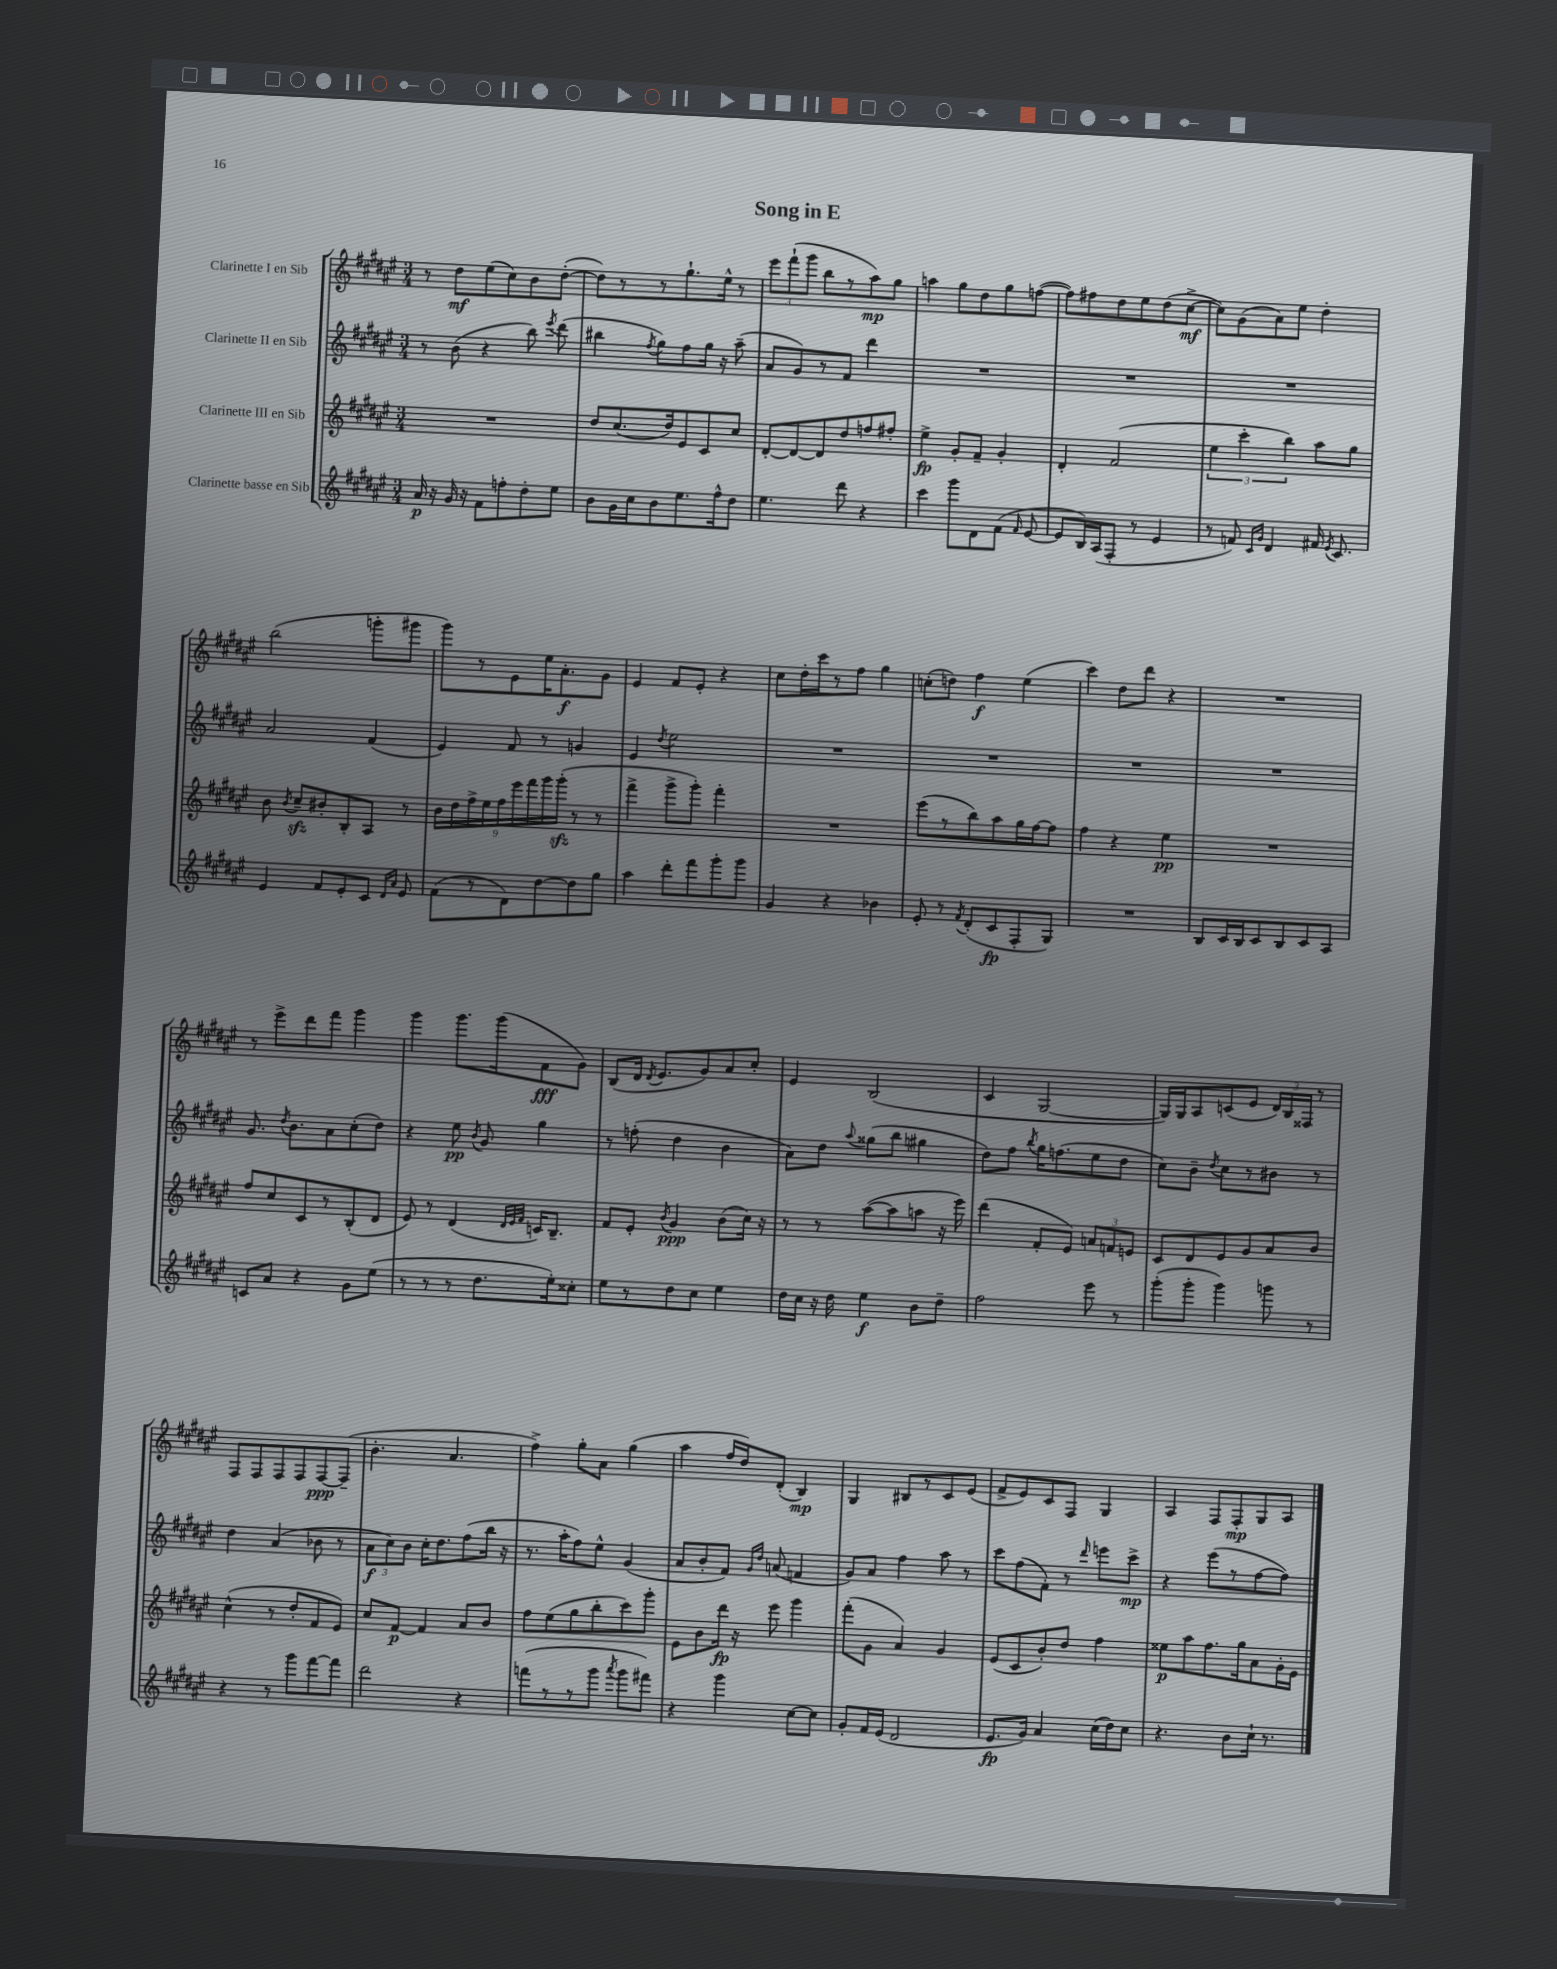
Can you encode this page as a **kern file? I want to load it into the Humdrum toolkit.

**kern	**kern	**kern	**kern
*staff4	*staff3	*staff2	*staff1
*clefG2	*clefG2	*clefG2	*clefG2
*k[f#c#g#d#a#e#]	*k[f#c#g#d#a#e#]	*k[f#c#g#d#a#e#]	*k[f#c#g#d#a#e#]
*M3/4	*M3/4	*M3/4	*M3/4
16a#	2.r	8r	8r
16r	.	.	.
16g#	.	(8b	8dd#
16r	.	.	.
8f#	.	4r	(8ee#
8ff'	.	.	8cc#)
8dd#'	.	8bb)	8b
.	.	8qeee#	.
8ee#	.	(8ddd#	([8dd#'
=	=	=	=
8b	8dd#	4bb#	8dd#])
16g#	(8.cc#	.	8r
16cc#	.	.	.
.	.	8qff#	.
8b	.	8gg#)	8r
.	16dd#)	.	.
8.ee#	8e#	8ff#	8.gg#`
.	8c#	16gg#	.
16ff#^^	.	16r	16ee#^^
8dd#	8cc#	(8aa#~	8r
=	=	=	=
4.ee#	[8d#'	8a#	12eee#
.	.	.	(12fff#`
.	8d#_	8g#)	.
.	.	.	12ggg#
.	8d#]	8r	8bb
8ddd#	8dd#	8f#	8r
4r	8ff	4ddd#	8aa#)
.	8ff#'	.	8gg#
=	=	=	=
4ccc#	4ee#^	2.r	4aa
8ggg#	8g#'	.	8gg#
8d#	8f#~	.	8dd#
(8f#	4g#'	.	8gg#
16qqf#	.	.	.
[8e#	.	.	([8ff
=	=	=	=
8e#]	4d#'	2.r	8ff])
16B)	.	.	8ff#
(16A#	.	.	.
8F#'	(2f#	.	8dd#
8r	.	.	8ee#
4e#	.	.	(8dd#
.	.	.	[8cc#^
=	=	=	=
8r	6ee#	2.r	8cc#])
8f)	.	.	(8g#
.	6ccc#'	.	.
16qqc#	.	.	.
16qqg#	.	.	.
4d#	.	.	8a#)
.	6bb)	.	.
.	.	.	8ee#
16f#	8aa#	.	4dd#'
8qe#	.	.	.
8.c#	.	.	.
.	8gg#	.	.
=	=	=	=
4e#	8b	2a#	(2bb
.	8qb	.	.
.	8cc#~	.	.
8f#	8b#'	.	.
8e#'	8B'	.	.
8c#	8A#	(4f#	8ggg'
16qqd#	.	.	.
16qqa#	.	.	.
8e#	8r	.	8ggg#
=	=	=	=
(8f#	18b	4e#)	8ggg#)
.	18dd#	.	.
.	18ff#^	.	.
8r	.	.	8r
.	18ee#	.	.
.	18ff#	.	.
8d#)	.	8f#	8e#
.	18eee#	.	.
.	18fff#	.	.
[8dd#	.	8r	16ee#
.	18ggg#	.	.
.	.	.	8.a#'
.	(18ggg#'	.	.
8dd#]	8r	4g	.
8gg#	8r	.	8g#
=	=	=	=
4aa#	4fff#^	4e#	4e#
.	.	8qdd#	.
8ddd#'	8ggg#^	2ee#	8f#
8fff#	8ggg#')	.	8e#'
8ggg#'	4fff#'	.	4r
8ggg#	.	.	.
=	=	=	=
4g#	2.r	2.r	8cc#
.	.	.	16dd#'
.	.	.	16ccc#
4r	.	.	8r
.	.	.	8ff#
4b-	.	.	4gg#
=	=	=	=
8e#'	(8eee#	2.r	(8cc'
8r	8r	.	8dd)
8qf#	.	.	.
(8d#'	8bb)	.	4ff#
8c#	8aa#	.	.
8F#'	16gg#	.	(4ee#
.	[16ff#	.	.
8G#)	8ff#]	.	.
=	=	=	=
2.r	4ff#	2.r	4ccc#)
.	4r	.	8dd#
.	.	.	8ddd#
.	4ee#	.	4r
=	=	=	=
8B	2.r	2.r	2.r
16c#	.	.	.
16B	.	.	.
8c#	.	.	.
8B	.	.	.
8c#	.	.	.
8A#	.	.	.
=	=	=	=
8c	8ff#	8.g#	8r
8a#	8cc#	.	8eee#^
.	.	8qdd#	.
.	.	8.b	.
4r	8c#	.	8ddd#
.	8r	8a#	8fff#
8g#	(8B'	(8cc#'	4ggg#
(8ee#	8d#	8dd#)	.
=	=	=	=
8r	8e#)	4r	4ggg#
8r	8r	.	.
8r	(4d#	8ee#	8.ggg#
.	.	8qb	.
8.dd#	.	8g#	.
.	.	.	(16ggg#
.	32qqd#	.	.
.	32qqe#	.	.
.	32qqf#	.	.
.	16c)	4gg#	8f#
16ee#')	8.B~	.	.
8cc##'	.	.	8g#)
=	=	=	=
8ee#	8f#	8r	(8B
8r	8e#'	(8ff'	16d#
.	.	.	8qd#
.	.	.	8.e#
.	8qb	.	.
8dd#	4g#	4dd#	.
8cc#	.	.	8g#)
4ee#	(8b	4b	8a#
.	16cc#)	.	8cc#'
.	16r	.	.
=	=	=	=
16dd#	8r	8a#)	4e#
16cc#	.	.	.
16r	8r	8dd#	.
16dd#	.	.	.
.	.	8qqaa#	.
4ee#	([8aa#	(8gg##	(2B
.	8aa#]	8bb	.
8b	8aa	4gg#	.
8dd#~	16r	.	.
.	16eee#)	.	.
=	=	=	=
2ff#	(4ddd#	8dd#)	4c#
.	.	8ff#	.
.	.	8qbb	.
.	8f#'	16gg#	[2G#
.	.	(8.ff	.
.	8e#)	.	.
8eee#	12a	8ee#	.
.	12f	.	.
8r	.	8dd#	.
.	12e	.	.
=	=	=	=
(8ggg#'	8c#	8cc#)	16G#])
.	.	.	16G#
8ggg#'	8d#	8b~	8A#
.	.	8qdd#	.
4ggg#)	8e#	8cc#	(8c
.	8g#	8r	8e#
8ggg	8a#	8b#	24d#)
.	.	.	24B
.	.	.	24F##
8r	8b	8r	8r
=	=	=	=
4r	(4cc#^^	4dd#	8F#
.	.	.	8F#
8r	8r	(4a#	8F#
8ggg#	8dd#'	.	8F#
[8fff#	8f#	8b-	[8F#
8fff#]	8e#)	8r	(8F#~]
=	=	=	=
2ddd#	8cc#	12a#	4.b'
.	.	12cc#)	.
.	[8f#	.	.
.	.	12b	.
.	4f#]	16cc#'	.
.	.	8.dd#	.
.	.	.	4.a#
4r	8a#	(8ff#	.
.	8b	16bb	.
.	.	16r	.
=	=	=	=
(8fff	8ff#	8.r	4ff#^)
8r	(8ee#	.	.
.	.	16aa#'	.
8r	8gg#	8ff#)	8gg#'
8ggg#	8bb'	8ee#^^	8a#
8qaaa#	.	.	.
8ggg#	8ccc#)	(4g#	(4gg#
8fff#)	8ggg#'	.	.
=	=	=	=
4r	8e#	8a#	4aa#
.	8b	8b'	.
4ggg#	16ddd#	8f#)	16ff#
.	16r	.	16dd#)
.	.	16qqg#	.
.	.	16qqdd#	.
.	8eee#	(8a	(8d#'
[8cc#	4ggg#	4f	4B)
8cc#]	.	.	.
=	=	=	=
8g#'	(8fff#'	8g#)	4G#
16f#	8g#	8a#	.
(16e#	.	.	.
2d#	4a#)	4ff#	8B#
.	.	.	8r
.	4g#	8aa#	8c#
.	.	8r	(8e#
=	=	=	=
8.e#	(8e#	8ccc#	8f#^
.	8c#	(8ff#	8e#)
16g#)	.	.	.
4a#	8b')	8f#')	8c#
.	8dd#	8r	8F#
.	.	16qqddd#	.
(16cc#	4ff#	8eee	4G#
16dd#)	.	.	.
8cc#	.	8ccc#^	.
=	=	=	=
4.r	8ee##	4r	4A#
.	8aa#	.	.
.	8.ff#	(8eee#	8F#
8b	.	8r	8F#'
.	16gg#	.	.
16cc#`	8a#	[8ff#	8G#
8.r	.	.	.
.	16g#'	8ff#])	8A#
.	16e#	.	.
==	==	==	==
*-	*-	*-	*-
